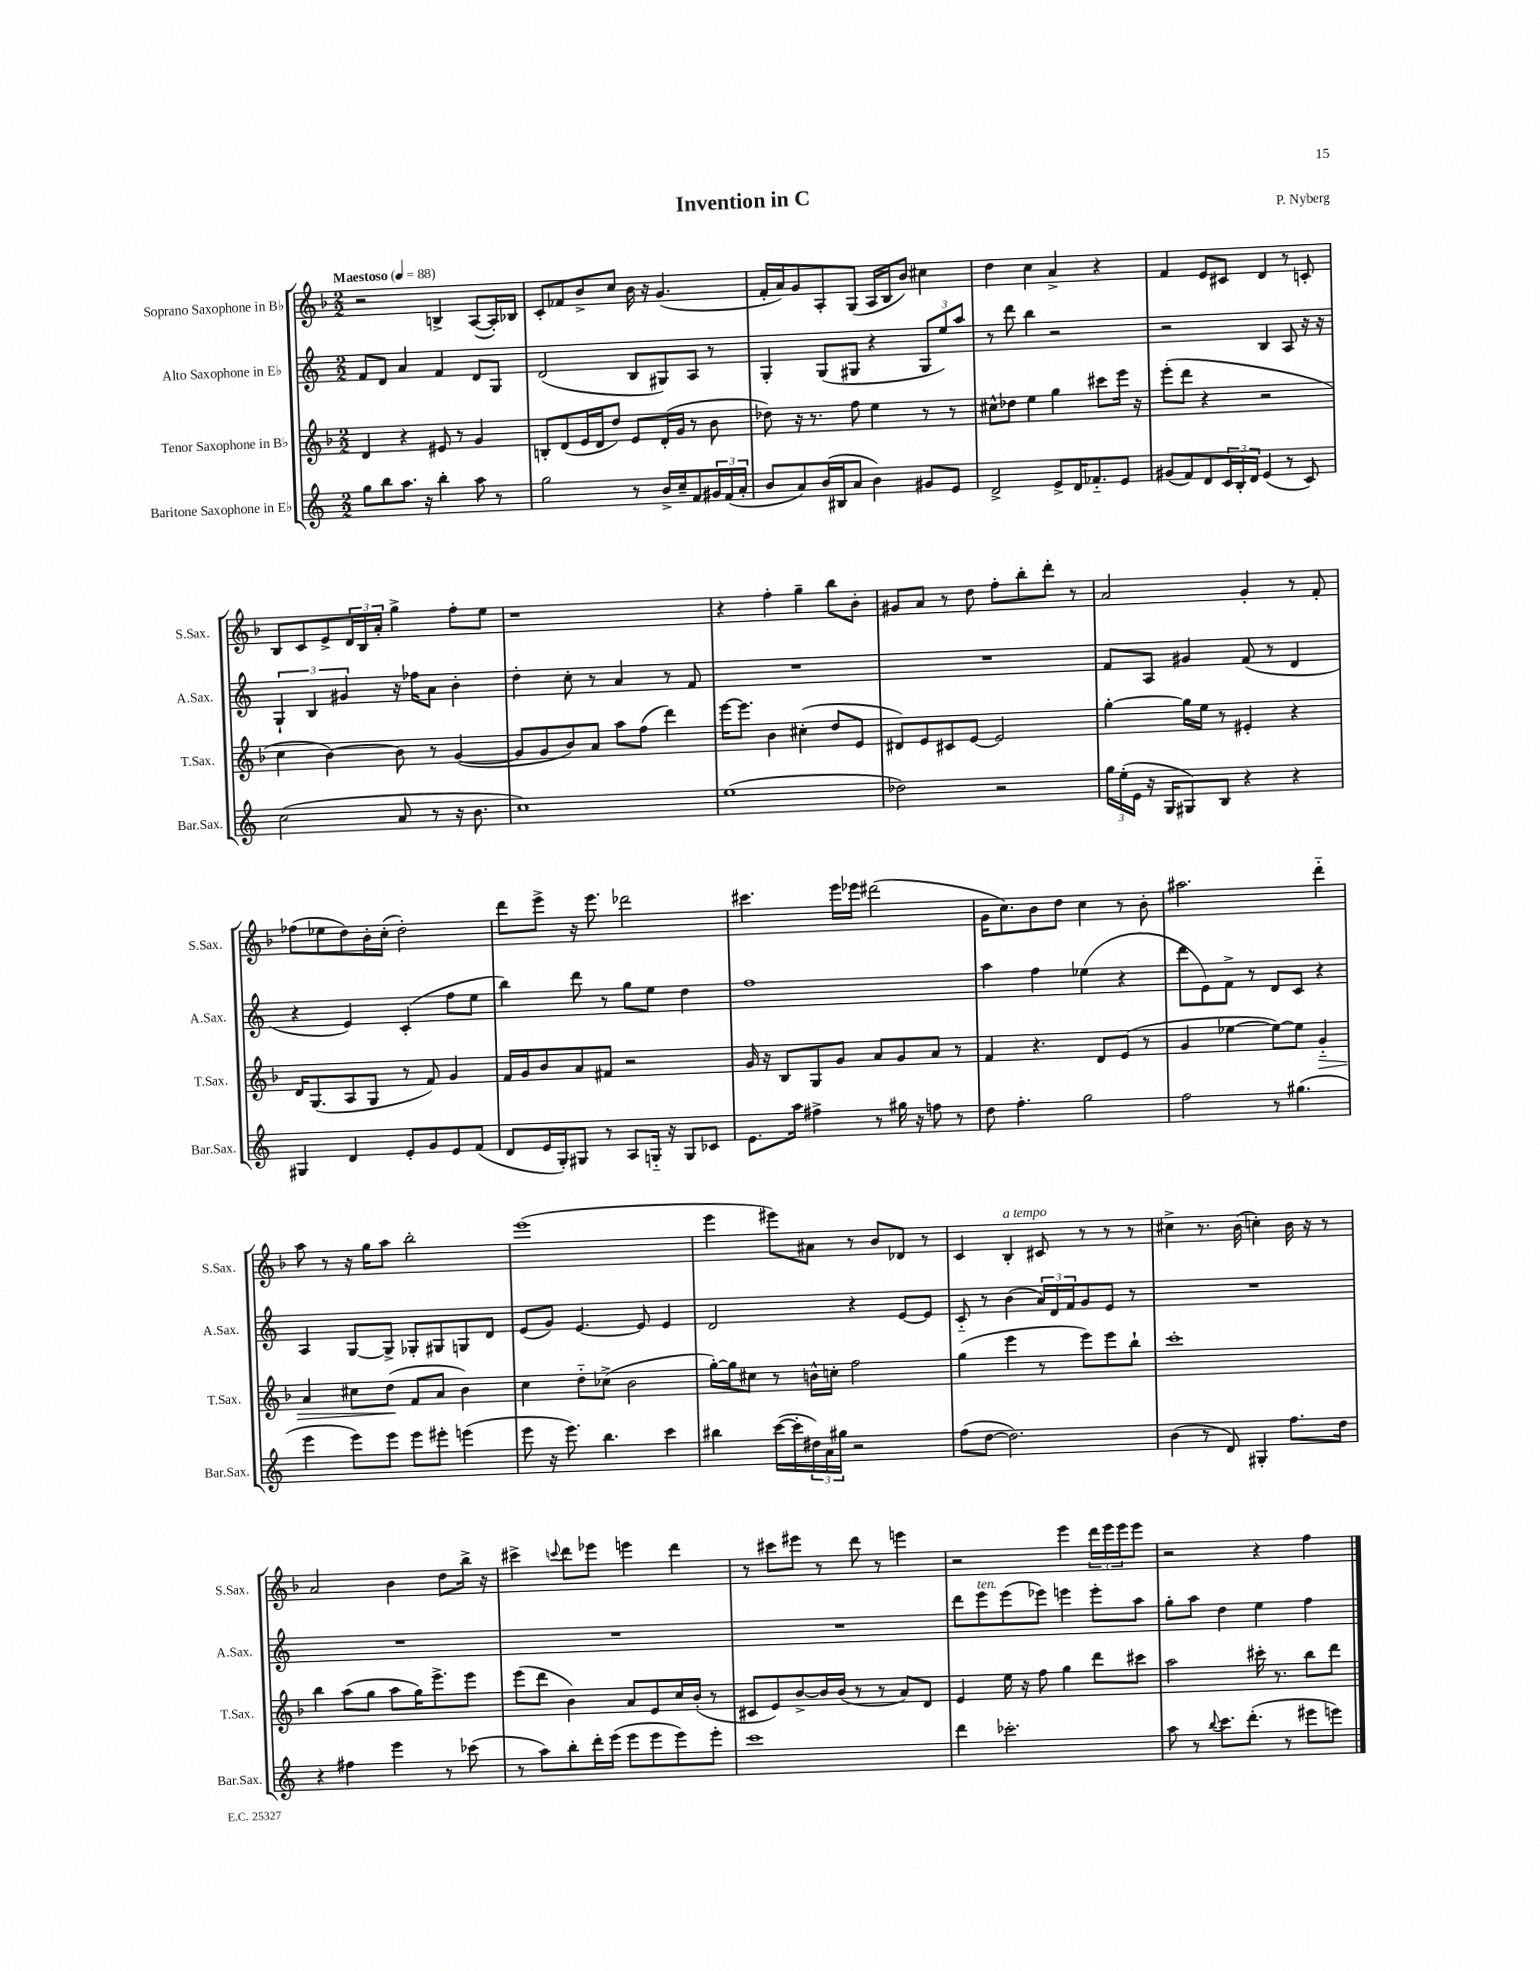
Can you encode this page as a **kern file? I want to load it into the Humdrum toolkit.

**kern	**kern	**dynam	**kern	**kern
*part4	*part3	*part3	*part2	*part1
*staff4	*staff3	*staff3	*staff2	*staff1
*I"Baritone Saxophone in E♭	*I"Tenor Saxophone in B♭	*	*I"Alto Saxophone in E♭	*I"Soprano Saxophone in B♭
*I'Bar.Sax.	*I'T.Sax.	*	*I'A.Sax.	*I'S.Sax.
*clefG2	*clefG2	*	*clefG2	*clefG2
*k[]	*k[b-]	*	*k[]	*k[b-]
*M2/2	*M2/2	*	*M2/2	*M2/2
*MM88	*MM88	*	*MM88	*MM88
=1	=1	=1	=1	=1
!	!	!	!	!LO:TX:a:B:t=Maestoso
8gg\L	4d/	.	8f/L	2r
8bb\	.	.	8d/J	.
8.aa\J	4r	.	4a/	.
16r	.	.	.	.
4bb'\	8e#X/	.	4f/	4Bn^/
.	8r	.	.	.
8aa\	4g/	.	8d/L	([8A/L
8r	.	.	8G/J	16A'/L])
.	.	.	.	16B-X/JJ
=2	=2	=2	=2	=2
2gg\	8Bn'/L	.	(2d/	8c'/L
.	(8d/	.	.	8f-X/
.	16e/L	.	.	8b-^/
.	16d/J	.	.	.
.	8dd/J)	.	.	8cc/J
8r	8e/L	.	8B/L	16b-\
.	.	.	.	16r
16b^/LL	(16d'/L	.	8G#X/)	(4.g/
16cc~/J	16g/JJ	.	.	.
8f/	8r	.	8A/J	.
24g#X/L	8b-\	.	8r	.
(24f/	.	.	.	.
24a'/JJ	.	.	.	.
=3	=3	=3	=3	=3
8b/L	8dd-X\)	.	4G'/	16f'/LL
.	.	.	.	16a/J)
8a/)	16r	.	.	8g/
.	8.r	.	.	.
(16b/L	.	.	(8G/L	8A'/
16B#X/J	.	.	.	.
8a/J	8ff\	.	8G#X/J	(8G/J
4b\)	4ee\	.	4r	16A/LL
.	.	.	.	16B-/J
.	.	.	.	8b-/J)
8g#X/L	8r	.	12G#/L	4cc#X\
.	.	.	12ee/)	.
8e/J	8r	.	.	.
.	.	.	12aa/J	.
=4	=4	=4	=4	=4
2d^/	8cc#X^^\L	.	8r	4dd\
.	8dd-X\J	.	8ddd\	.
.	4ee\	.	4bb\	4cc\
8e^/L	4gg\	.	2r	4a^/
16d/K	.	.	.	.
8.f-X/	.	.	.	.
.	8ccc#X\L	.	.	4r
8e/J	16eee\Jk	.	.	.
.	16r	.	.	.
=5	=5	=5	=5	=5
(8g#X/L	(8eee'\L	.	2r	4f/
8f/)	8ddd\J	.	.	.
8d/	4r	.	.	8e/L
24c/L	.	.	.	8c#X/J
24B'/	.	.	.	.
24d/JJ	.	.	.	.
(4e/	2r	.	4B/	4d/
8r	.	.	8A/	8r
8c/)	.	.	16r	8cn'/
.	.	.	16r	.
!!LO:LB:g=z
=6	=6	=6	=6	=6
(2cc\	4cc\	.	6G`/	8B-/L
.	.	.	.	8c/
.	.	.	6B/	.
.	[4b-\)	.	.	8e^/
.	.	.	6g#X/	.
.	.	.	.	24d/L
.	.	.	.	24B-/
.	.	.	.	24a'/JJ
8a/	8b-\]	.	16r	4gg^\
.	.	.	16ff-X\KL	.
8r	8r	.	8a\J	.
16r	([4g/	.	4b'\	8ff'\L
8.b\	.	.	.	.
.	.	.	.	8ee\J
=7	=7	=7	=7	=7
1cc)	8g/L]	.	4dd'\	1r
.	8g/	.	.	.
.	8b-/)	.	8cc'\	.
.	8a/J	.	8r	.
.	8aa\L	.	4a/	.
.	(8ff\J	.	.	.
.	4ddd\)	.	8r	.
.	.	.	8f/	.
=8	=8	=8	=8	=8
(1ee	[16eee\KL	.	1r	4r
.	8.eee\J]	.	.	.
.	4b-\	.	.	4ff'\
.	(4cc#X'\	.	.	4gg~\
.	8dd/L	.	.	8bb-\L
.	8e/J	.	.	8b-'\J
=9	=9	=9	=9	=9
2dd-X\)	8d#X/L)	.	1r	8g#X/L
.	8e/	.	.	8a/J
.	8c#X/	.	.	8r
.	[8e/J	.	.	8dd\
2r	2e/]	.	.	8ff'\L
.	.	.	.	8bb-'\
.	.	.	.	8ddd'\J
.	.	.	.	8r
=10	=10	=10	=10	=10
24gg\LL	[4gg'\	.	8f/L	2a/
(24ee'\	.	.	.	.
24e\JJ	.	.	.	.
16r	.	.	8A/J	.
16G/KL	.	.	.	.
8G#X/)	16gg\LL]	.	4g#X/	.
.	16ee\JJ	.	.	.
8B/J	8r	.	.	.
4r	4e#X'/	.	(8f/	4g'/
.	.	.	8r	.
4r	4r	.	4d/	8r
.	.	.	.	8f'/
!!LO:LB:g=z
=11	=11	=11	=11	=11
4G#X/	16d/KL	.	4r	(8ff-X\L
.	(8.G/	.	.	.
.	.	.	.	8ee-X\
4d/	8A/	.	4e/)	8dd\)
.	8G/J	.	.	16b-'\L
.	.	.	.	(16cc'\JJ
8e'/L	8r	.	(4c'/	2dd'\)
8g/	8f/)	.	.	.
8e/	4g/	.	8ff\L	.
(8f/J	.	.	8ee\J	.
=12	=12	=12	=12	=12
8d/L	16f/LL	.	4bb\)	8ddd\L
.	16g/J	.	.	.
16e/L	8b-/	.	.	8eee^\J
16G'/J)	.	.	.	.
8G#X/J	8a/	.	8ddd\	16r
.	.	.	.	8.eee\
8r	8f#X/J	.	8r	.
8A/L	2r	.	8gg\L	2ddd-X\
16Gn/Jk	.	.	8ee\J	.
16r	.	.	.	.
8G/L	.	.	4dd\	.
8c-X/J	.	.	.	.
=13	=13	=13	=13	=13
8.e\L	16g/	.	1ff	4.ccc#X\
.	16r	.	.	.
.	8B-/L	.	.	.
16aa\Jk	.	.	.	.
4ff#X^\	8G/	.	.	.
.	8g/J	.	.	16eee\LL
.	.	.	.	16eee-X\JJ
8r	8a/L	.	.	(2ddd#X\
16gg#X\	8g/	.	.	.
16r	.	.	.	.
8ffn\	8a/J	.	.	.
8r	8r	.	.	.
=14	=14	=14	=14	=14
8dd\	4f/	.	4aa\	16g\KL
.	.	.	.	8.cc\)
4.ff'\	.	.	.	.
.	4.r	.	4ff\	8b-\
.	.	.	.	8dd\J
2gg\	.	.	(4ee-X\	4cc\
.	8d/L	.	.	.
.	(8e/J	.	4r	8r
.	8r	.	.	8b-'\
=15	=15	=15	=15	=15
2ff\	4g/	.	8ddd\L	2.aa#X\
.	.	.	8e\)	.
.	[4ee-X\	.	8f^\J	.
.	.	.	8r	.
8r	8ee-\L_)	.	8d/L	.
(4.gg#X\	8ee-\J]	.	8c/J	.
!	!	!LO:HP:b	!	!
.	4g/	>	4r	4ddd\
!!LO:LB:g=z
=16	=16	=16	=16	=16
4eee\	4a/	.	4A/	8aa\
.	.	.	.	8r
8eee\L)	8cc#X\L	.	[8G/L	16r
.	.	.	.	16gg\KL
8eee\J	(8dd\J	.	8G^/J]	8aa\J
8eee\L	8f/L	]	8G-X'/L	2bb-'\
8eee#X'\J	8a/J	.	8G#X/	.
(4eeen\	4b-\)	.	8Gn/	.
.	.	.	8d/J	.
=17	=17	=17	=17	=17
8eee\	4cc\	.	(8e/L	(1eee
16r	.	.	8g/J)	.
8.eee\)	.	.	.	.
.	8dd\L	.	[4.e/	.
4.bb\	(8cc-X^\J	.	.	.
.	2b-\	.	.	.
.	.	.	8e/]	.
4ccc\	.	.	4e/	.
=18	=18	=18	=18	=18
4bb#X\	[16gg'\LL)	.	2d/	4eee\
.	16gg\J]	.	.	.
.	8cc#X\J	.	.	.
([16ccc\LL	8r	.	.	8eee#X\L)
16ccc'\]	.	.	.	.
24dd#X\)	16bn^^\LL	.	.	8a#X\J
24a\	.	.	.	.
.	16ccn'\JJ	.	.	.
24gg#X\JJ	.	.	.	.
2r	2ff\	.	4r	8r
.	.	.	.	8b-/L
.	.	.	[8e/L	8d-X/J
.	.	.	8e/J]	8r
=19	=19	=19	=19	=19
(8ff\L	(4gg\	.	8c/	4c/
[8dd\J	.	.	8r	.
!	!	!	!	!LO:TX:a:i:t=a tempo
2.dd\])	4eee\	.	(4b\	4B-'/
.	8r	.	24a/LL)	8c#X/
.	.	.	24d/	.
.	.	.	24f/J	.
.	8eee\L)	.	8g/	8r
.	8eee\	.	8e/J	8r
.	8bb-`\J	.	8r	8r
=20	=20	=20	=20	=20
(4b\	1ccc'	.	1r	4cc#X^\
8r	.	.	.	8.r
8d/)	.	.	.	.
.	.	.	.	(16b-\
4G#X'/	.	.	.	4ccn'\)
8.ff\L	.	.	.	16b-\
.	.	.	.	16r
.	.	.	.	8r
16dd\Jk	.	.	.	.
!!LO:LB:g=z
=21	=21	=21	=21	=21
4r	4bb-\	.	1r	2a/
4ff#X\	(8aa\L	.	.	.
.	8gg\J	.	.	.
4eee\	8aa\L	.	.	4b-\
.	16gg\K)	.	.	.
.	8.eee^\	.	.	.
8r	.	.	.	8dd\L
(8ccc-X\	8eee\J	.	.	16bb-^\Jk
.	.	.	.	16r
=22	=22	=22	=22	=22
8r	(8eee\L	.	1r	4ccc#X^\
8aa\L)	8ddd\J	.	.	.
.	.	.	.	8qqcccn/
8bb'\	4b-\)	.	.	8ddd\L
16ddd'\L	.	.	.	8eee-X\J
(16eee\JJ	.	.	.	.
8eee\L	8a/L	.	.	4eeen\
8eee\	8e/	.	.	.
8eee\)	16cc/L	.	.	4ddd\
.	(16b-'/JJ	.	.	.
8eee'\J	8r	.	.	.
=23	=23	=23	=23	=23
1ccc	8c#X/L	.	1r	8r
.	8e/)	.	.	8ccc#X\L
.	[8b-^/	.	.	8eee#X\J
.	16b-/L]	.	.	8r
.	(16b-/JJ	.	.	.
.	8r	.	.	8ddd\
.	8r	.	.	8r
.	8a/L)	.	.	4eeen\
.	8d/J	.	.	.
=24	=24	=24	=24	=24
4ddd\	4e/	.	8ddd\L	2r
!	!	!	!LO:TX:a:i:t=ten.	!
.	.	.	8eee\	.
2.ccc-X'\	16ee\	.	(8eee\	.
.	16r	.	.	.
.	8ff\	.	8eee-X\J)	.
.	4gg\	.	4eeen\	4eee\
.	8ddd\L	.	8eee'\L	24ddd\LL
.	.	.	.	24eee\
.	.	.	.	24eee\J
.	8ccc#X\J	.	8aa\J	8eee\J
=25	=25	=25	=25	=25
8aa\	2aa\	.	8gg'\L	2r
8r	.	.	8aa\J	.
8qqbb/	.	.	.	.
8.ccc\L	.	.	4dd\	.
(8.ddd'\J	.	.	.	.
.	16ccc#X'\	.	4ee\	4r
.	8.r	.	.	.
8r	.	.	.	.
8eee#X\L	8bb-\L	.	4ff\	4ff\
8eeen\J)	8ddd\J	.	.	.
==	==	==	==	==
*-	*-	*-	*-	*-
